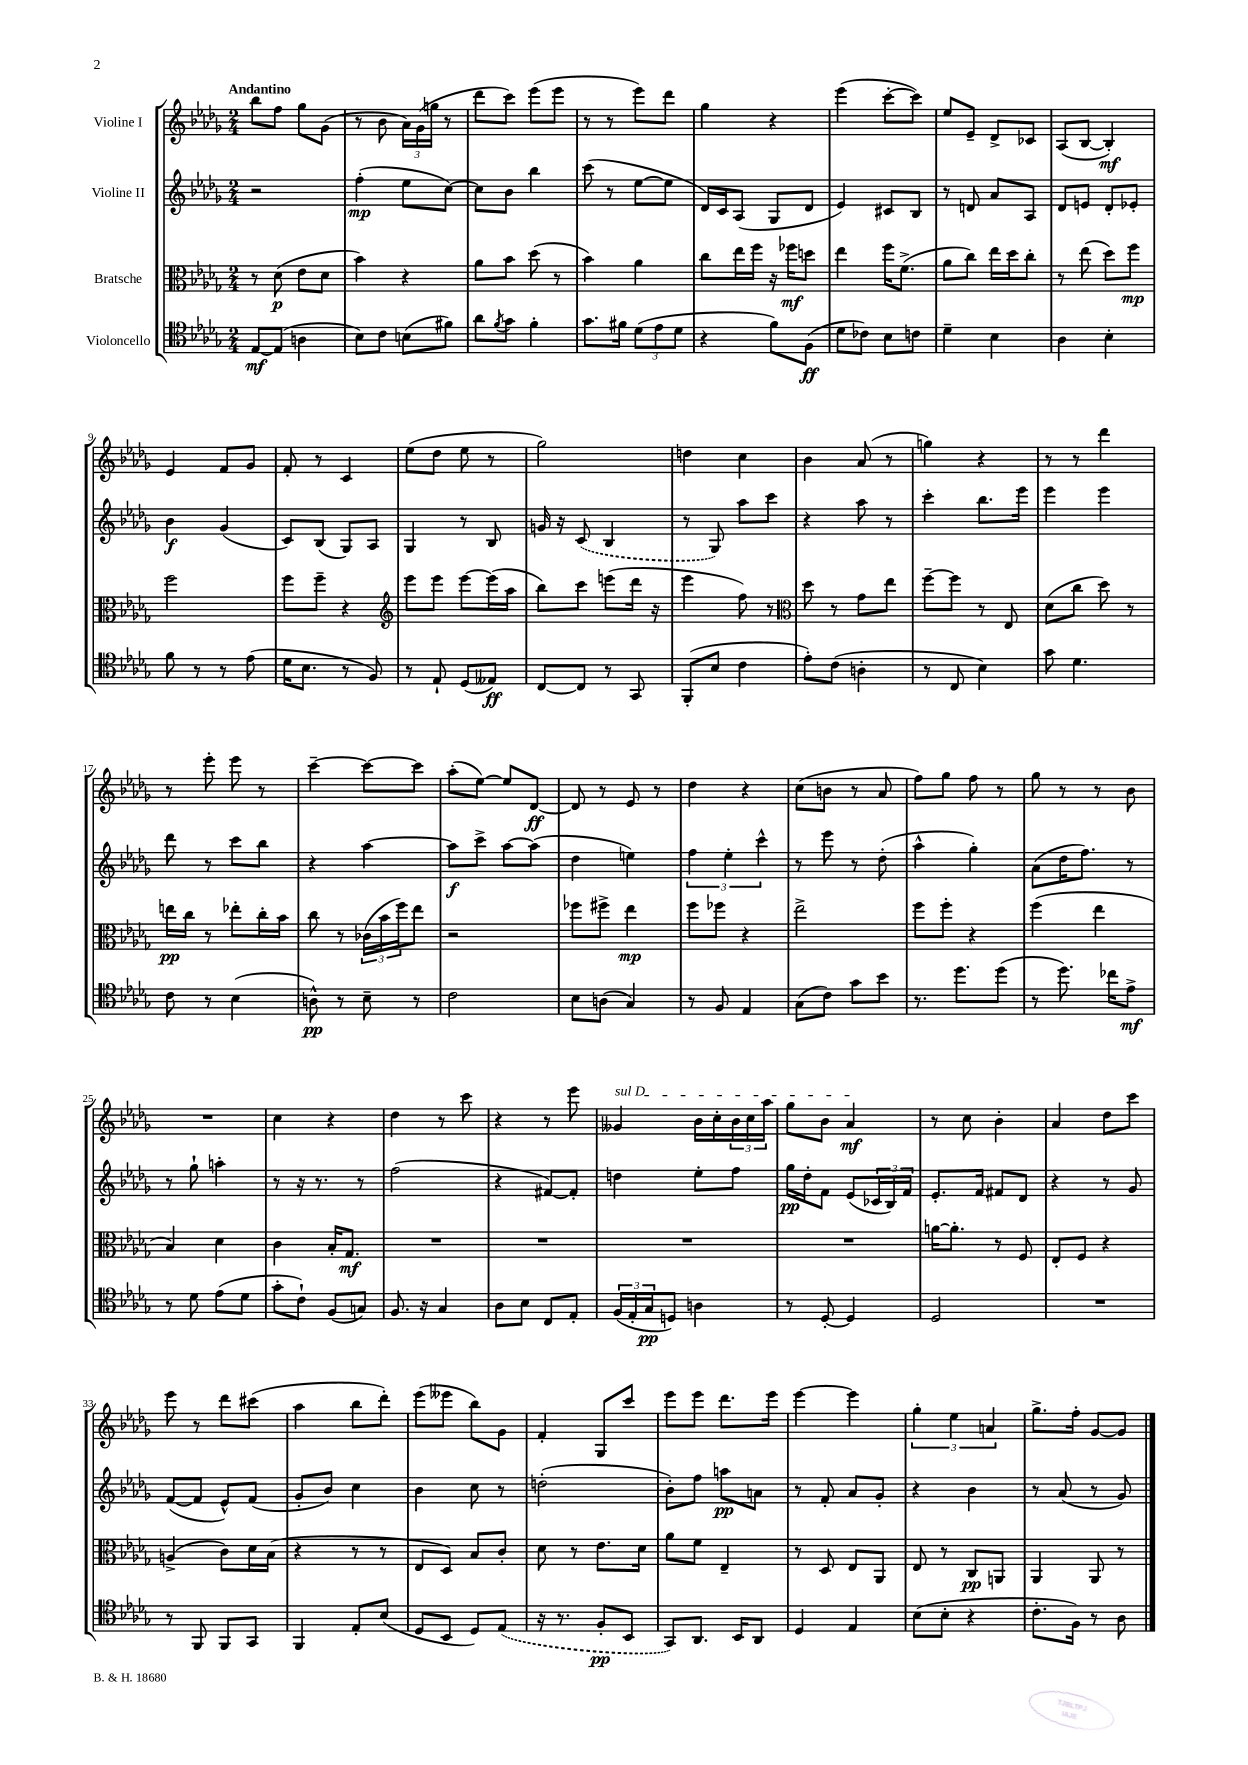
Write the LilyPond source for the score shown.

<<
\new StaffGroup <<
\new Staff = "s0" \with { instrumentName = "Violine I" } {
    \clef treble \key des \major \numericTimeSignature \time 2/4 \tempo "Andantino"
    bes''8 f''8 ges''8 ges'8( |
    r8 bes'8 \tuplet 3/2 { aes'16) ges'16( g''16 } r8 |
    des'''8 c'''8) ees'''8( ees'''8 |
    r8 r8 ees'''8) des'''8 |
    ges''4 r4 |
    ees'''4( c'''8~-. c'''8) |
    ees''8 ees'8-- des'8-> ces'8 |
    aes8( bes8~ bes4-.\mf) |
    ees'4 f'8 ges'8 |
    f'8-. r8 c'4 |
    ees''8( des''8 ees''8 r8 |
    ges''2) |
    d''4 c''4 |
    bes'4 aes'8( r8 |
    g''4) r4 |
    r8 r8 des'''4 |
    r8 ees'''8-. ees'''8 r8 |
    c'''4~-- c'''8~ c'''8 |
    aes''8-.( ees''8~) ees''8 des'8~\ff |
    des'8 r8 ees'8 r8 |
    des''4 r4 |
    c''8( b'8 r8 aes'8 |
    f''8) ges''8 f''8 r8 |
    ges''8 r8 r8 bes'8 |
    R2 |
    c''4 r4 |
    des''4 r8 c'''8 |
    r4 r8 ees'''8 |
    \once \override TextSpanner.bound-details.left.text = \markup { \italic "sul D" } geses'4\startTextSpan bes'16 c''16-. \tuplet 3/2 { bes'16 c''16 aes''16 } |
    ges''8 bes'8 aes'4\mf\stopTextSpan |
    r8 c''8 bes'4-. |
    aes'4 des''8 c'''8 |
    ees'''8 r8 des'''8 cis'''8( |
    aes''4 bes''8 des'''8-.) |
    ees'''8( eeses'''8 bes''8) ges'8 |
    f'4-. ges8 c'''8 |
    ees'''8 ees'''8 des'''8. ees'''16 |
    ees'''4~ ees'''4 |
    \tuplet 3/2 { ges''4-. ees''4 a'4 } |
    ges''8.-> f''16-. ges'8~ ges'8 \bar "|." |
}
\new Staff = "s1" \with { instrumentName = "Violine II" } {
    \clef treble \key des \major \numericTimeSignature \time 2/4
    r2 |
    f''4-.\mp( ees''8 c''8~) |
    c''8 bes'8 bes''4 |
    c'''8( r8 ees''8~ ees''8 |
    des'16) c'16 aes8( ges8 des'8 |
    ees'4) cis'8 bes8 |
    r8 d'8 aes'8 aes8 |
    des'8 e'8 des'8-. ees'8-. |
    bes'4\f ges'4( |
    c'8) bes8( ges8) aes8 |
    ges4 r8 bes8 |
    g'16 r16 \once \slurDashed c'8( bes4 |
    r8 ges8) aes''8 c'''8 |
    r4 aes''8 r8 |
    c'''4-. bes''8. ees'''16 |
    ees'''4 ees'''4 |
    des'''8 r8 c'''8 bes''8 |
    r4 aes''4~ |
    aes''8\f c'''8-> aes''8~ aes''8( |
    des''4 e''4) |
    \tuplet 3/2 { f''4 ees''4-. c'''4-^ } |
    r8 ees'''8 r8 des''8-.( |
    aes''4-^ ges''4-.) |
    aes'8( des''16 f''8.) r8 |
    r8 ges''8-! a''4-. |
    r8 r16 r8. r8 |
    f''2( |
    r4 fis'8~) fis'8-. |
    d''4 ees''8-. f''8 |
    ges''16\pp des''16-. f'8 ees'8( \tuplet 3/2 { ces'16 bes16) f'16 } |
    ees'8.-. f'16 fis'8 des'8 |
    r4 r8 ges'8 |
    f'8~( f'8 ees'8-^) f'8( |
    ges'8-. bes'8) c''4 |
    bes'4 c''8 r8 |
    d''2-.( |
    bes'8-.) f''8 a''8\pp a'8 |
    r8 f'8-. aes'8 ges'8-. |
    r4 bes'4 |
    r8 aes'8( r8 ges'8) \bar "|." |
}
\new Staff = "s2" \with { instrumentName = "Bratsche" } {
    \clef alto \key des \major \numericTimeSignature \time 2/4
    r8 des'8\p( ees'8 des'8 |
    bes'4) r4 |
    aes'8 bes'8 des''8( r8 |
    bes'4) aes'4 |
    c''8 ees''16 f''16 r16 fes''16\mf d''8 |
    ees''4 f''16 f'8.->( |
    aes'8 c''8) ees''16 des''16 c''8-. |
    r8 ees''8( des''8) f''8\mp |
    f''2 |
    f''8 f''8-- r4 |
    \clef treble ees'''8 ees'''8 ees'''8~ ees'''16( aes''16 |
    bes''8) c'''8 e'''8( des'''16 r16 |
    ees'''4 f''8) r8 |
    \clef alto des''8 r8 ges'8 ees''8 |
    f''8~-- f''8 r8 ees8 |
    des'8( c''8 des''8) r8 |
    e''16\pp c''16 r8 ees''8-. c''16-. bes'16 |
    c''8 r8 \tuplet 3/2 { ces'16( bes'16 f''16) } ees''8 |
    r2 |
    fes''8 fis''8-> ees''4\mp |
    f''8 fes''8 r4 |
    ees''2-> |
    f''8 f''8-. r4 |
    f''4( ees''4 |
    bes4) des'4 |
    c'4 bes16-. ges8.\mf |
    R2 |
    R2 |
    R2 |
    R2 |
    a'16~ a'8.-. r8 f8 |
    ees8-. f8 r4 |
    a4->( c'8) des'16 bes16( |
    r4 r8 r8 |
    ees8 des8) bes8 c'8-. |
    des'8 r8 ees'8. des'16 |
    aes'8 f'8 ees4-- |
    r8 des8 ees8 aes,8 |
    ees8 r8 c8\pp a,8 |
    aes,4 aes,8 r8 \bar "|." |
}
\new Staff = "s3" \with { instrumentName = "Violoncello" } {
    \clef tenor \key des \major \numericTimeSignature \time 2/4
    ees8~\mf ees8( a4 |
    bes8) c'8 b8( fis'8) |
    aes'8 \acciaccatura { f'8 } ges'8 f'4-. |
    ges'8. fis'16 \tuplet 3/2 { des'8( ees'8 des'8 } |
    r4 f'8) f8\ff( |
    des'8 ces'8) bes8 c'8 |
    des'4-- bes4 |
    aes4 bes4-. |
    f'8 r8 r8 ees'8( |
    des'16 bes8. r8 f8) |
    r8 ees8-! des8( eeses8\ff) |
    c8~ c8 r8 ges,8 |
    f,8-.( bes8 c'4 |
    ees'8-.) c'8( a4-. |
    r8 c8 bes4) |
    ges'8 des'4. |
    c'8 r8 bes4( |
    a8-^\pp) r8 bes8-- r8 |
    c'2 |
    bes8 a8( ges4) |
    r8 f8 ees4 |
    ges8( c'8) ges'8 bes'8 |
    r8. des''8. des''8( |
    r8 des''8.) ces''16 ees'8->\mf |
    r8 des'8 ees'8( des'8 |
    ges'8-. c'8-!) f8( g8) |
    f8. r16 ges4 |
    aes8 bes8 c8 ees8-. |
    \tuplet 3/2 { f16( ees16-. ges16\pp } d8) a4 |
    r8 des8~-. des4 |
    des2 |
    R2 |
    r8 f,8 f,8 ges,8 |
    f,4 ees8-. bes8( |
    des8 bes,8 des8) \once \slurDashed ees8( |
    r16 r8. f8-.\pp bes,8 |
    ges,8) aes,8. bes,16 aes,8 |
    des4 ees4 |
    bes8( bes8-. r4 |
    c'8.-. f16) r8 aes8 \bar "|." |
}
>>
>>
